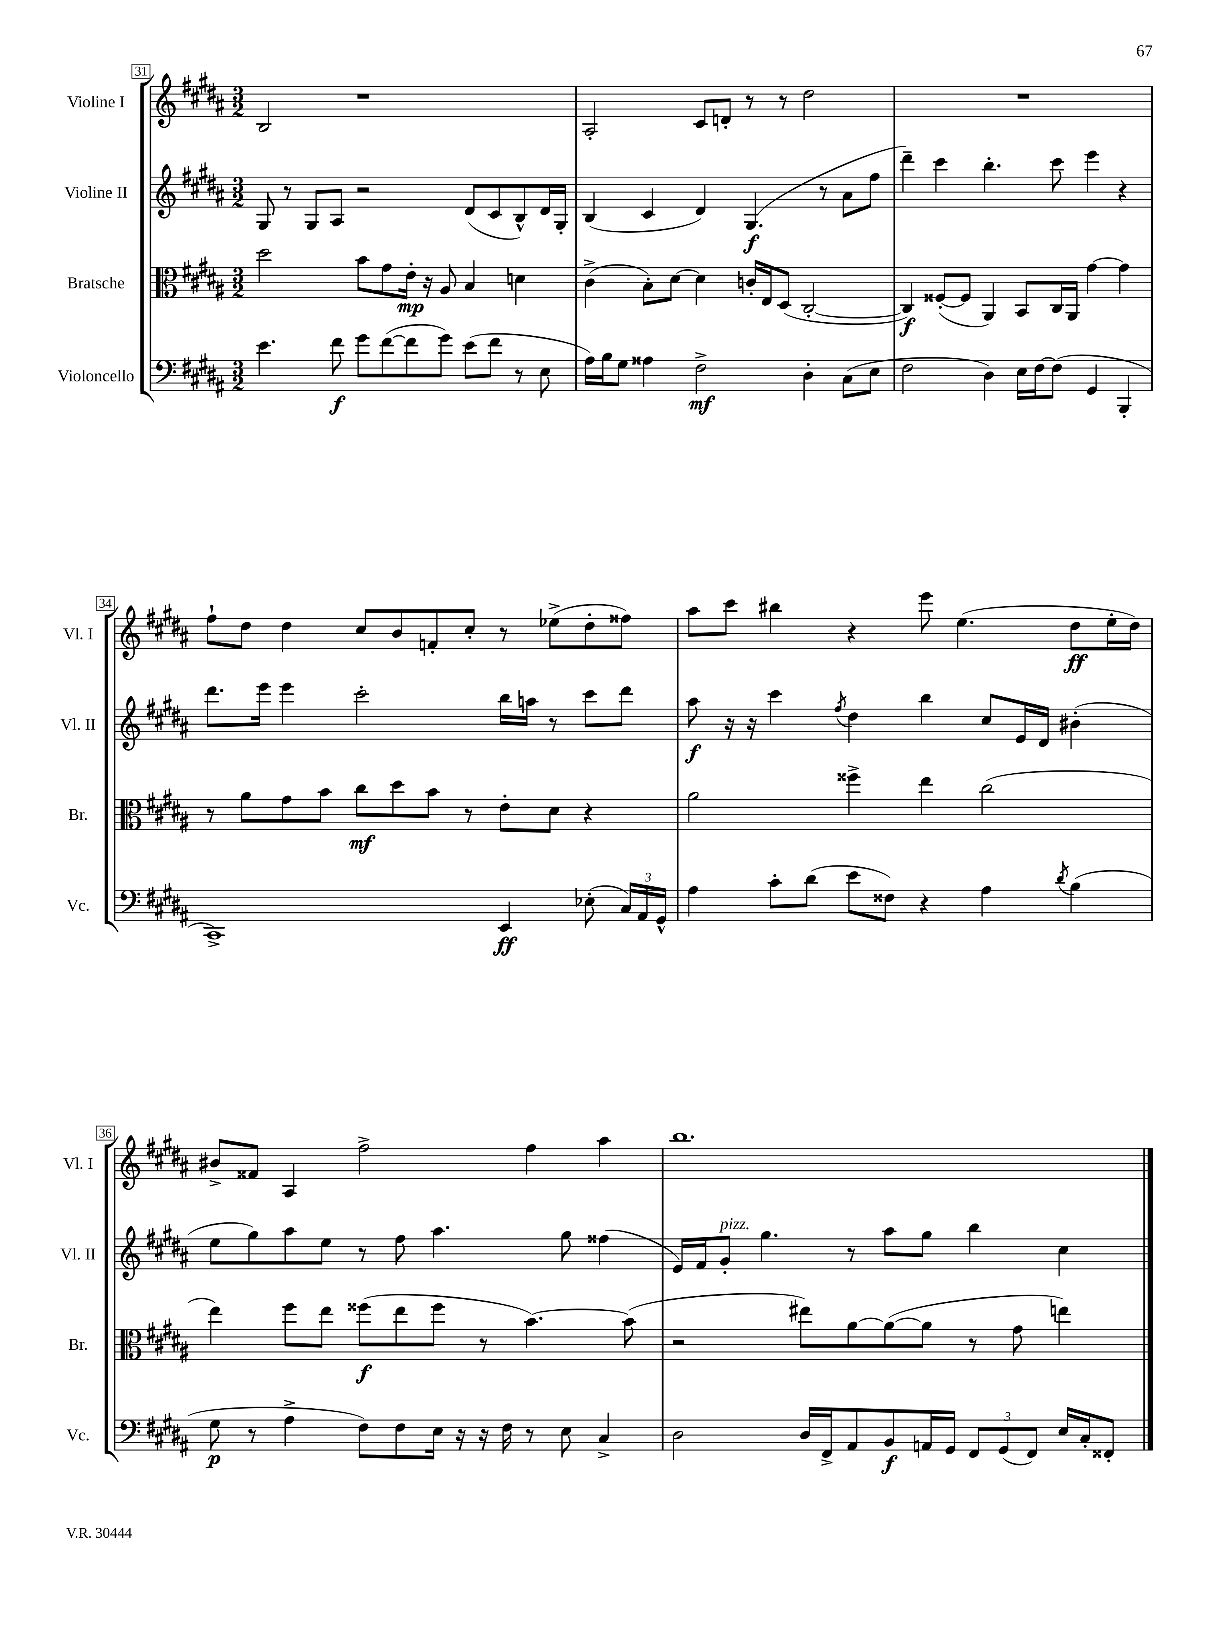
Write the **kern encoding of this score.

**kern	**kern	**kern	**kern
*staff4	*staff3	*staff2	*staff1
*clefF4	*clefC3	*clefG2	*clefG2
*k[f#c#g#d#a#]	*k[f#c#g#d#a#]	*k[f#c#g#d#a#]	*k[f#c#g#d#a#]
*M3/2	*M3/2	*M3/2	*M3/2
4.e\	2dd#\	8G#/	2B/
.	.	8r	.
.	.	8G#/L	.
8f#\	.	8A#/J	.
8g#\L	8b\L	2r	1r
([8f#\	8g#\	.	.
8f#\]	16e'\Jk	.	.
.	16r	.	.
8g#\J)	8A#/	.	.
(8e\L	4B/	(8d#/L	.
8f#\J	.	8c#/	.
8r	4d\	8B^^/)	.
8E\	.	16d#/L	.
.	.	16G#'/JJ	.
=	=	=	=
16A#\LL)	(4c#^\	(4B/	2A#'/
16B\J	.	.	.
8G#\J	.	.	.
4A##\	8B'\L)	4c#/	.
.	[8d#\J	.	.
2F#^\	4d#\]	4d#/)	8c#/L
.	.	.	8d'/J
.	16c'/LL	(4.G#/	8r
.	16E/J	.	.
.	(8D#/J	.	8r
4D#'\	[2C#'/	.	2dd#\
.	.	8r	.
(8C#\L	.	8a#\L	.
8E\J	.	8ff#\J	.
=	=	=	=
2F#\	4C#/])	4ddd#~\)	1.r
.	([8F##'/L	4ccc#\	.
.	8F##/]J	.	.
4D#\)	4AA#/)	4.bb'\	.
16E\LL	8BB/L	.	.
[16F#\J	.	.	.
(8F#\]J	16C#/L	8ccc#\	.
.	16AA#/JJ	.	.
4GG#/	[4g#\	4eee\	.
4BBB'/	4g#\]	4r	.
=	=	=	=
1CC#^)	8r	8.ddd#\L	8ff#`\L
.	8a#\L	.	8dd#\J
.	.	16eee\Jk	.
.	8g#\	4eee\	4dd#\
.	8b\J	.	.
.	8cc#\L	2ccc#'\	8cc#/L
.	8dd#\	.	8b/
.	8b\J	.	8f'/
.	8r	.	8cc#'/J
4EE/	8e'\L	16bb\LL	8r
.	.	16aa\JJ	.
.	8d#\J	8r	(8ee-^\L
(8E-'\	4r	8ccc#\L	8dd#'\
24C#/LL)	.	8ddd#\J	8ff##\J)
24AA#/	.	.	.
24GG#^^/JJ	.	.	.
=	=	=	=
4A#\	2a#\	8aa#\	8aa#\L
.	.	16r	8ccc#\J
.	.	16r	.
8c#'\L	.	4ccc#\	4bb#\
(8d#\J	.	.	.
.	.	8qff#/	.
8e\L	4ff##^\	4dd#\	4r
8F##\J)	.	.	.
4r	4ee\	4bb\	8eee\
.	.	.	(4.ee\
4A#\	(2cc#\	8cc#/L	.
.	.	16e/L	.
.	.	16d#/JJ	.
8qd#/	.	.	.
(4B\	.	(4b#'\	8dd#\L
.	.	.	16ee'\L
.	.	.	16dd#\JJ)
=	=	=	=
8G#\	4ee\)	8ee\L	8b#^/L
8r	.	8gg#\)	8f##/J
4A#^\	8ff#\L	8aa#\	4A#/
.	8ee\J	8ee\J	.
8F#\L)	(8ff##\L	8r	2ff#^\
8F#\	8ee\	8ff#\	.
16E\Jk	8ff##\J	4.aa#\	.
16r	.	.	.
16r	8r	.	.
16F#\	.	.	.
8r	[4.b\)	.	4ff#\
8E\	.	8gg#\	.
4C#^/	.	(4ff##\	4aa#\
.	(8b\]	.	.
=	=	=	=
2D#\	2r	16e/LL)	1.bb
.	.	16f#/J	.
.	.	8g#'/J	.
.	.	4.gg#\	.
16D#/LL	8ee#\L)	.	.
16FF#^/J	.	.	.
8AA#/	[8a#\	8r	.
8BB/	(8a#\_	8aa#\L	.
16AA/L	8a#\]J	8gg#\J	.
16GG#/JJ	.	.	.
12FF#/L	8r	4bb\	.
(12GG#/	.	.	.
.	8g#\	.	.
12FF#/J)	.	.	.
16E/LL	4ee\)	4cc#\	.
16C#'/J	.	.	.
8FF##'/J	.	.	.
==	==	==	==
*-	*-	*-	*-
